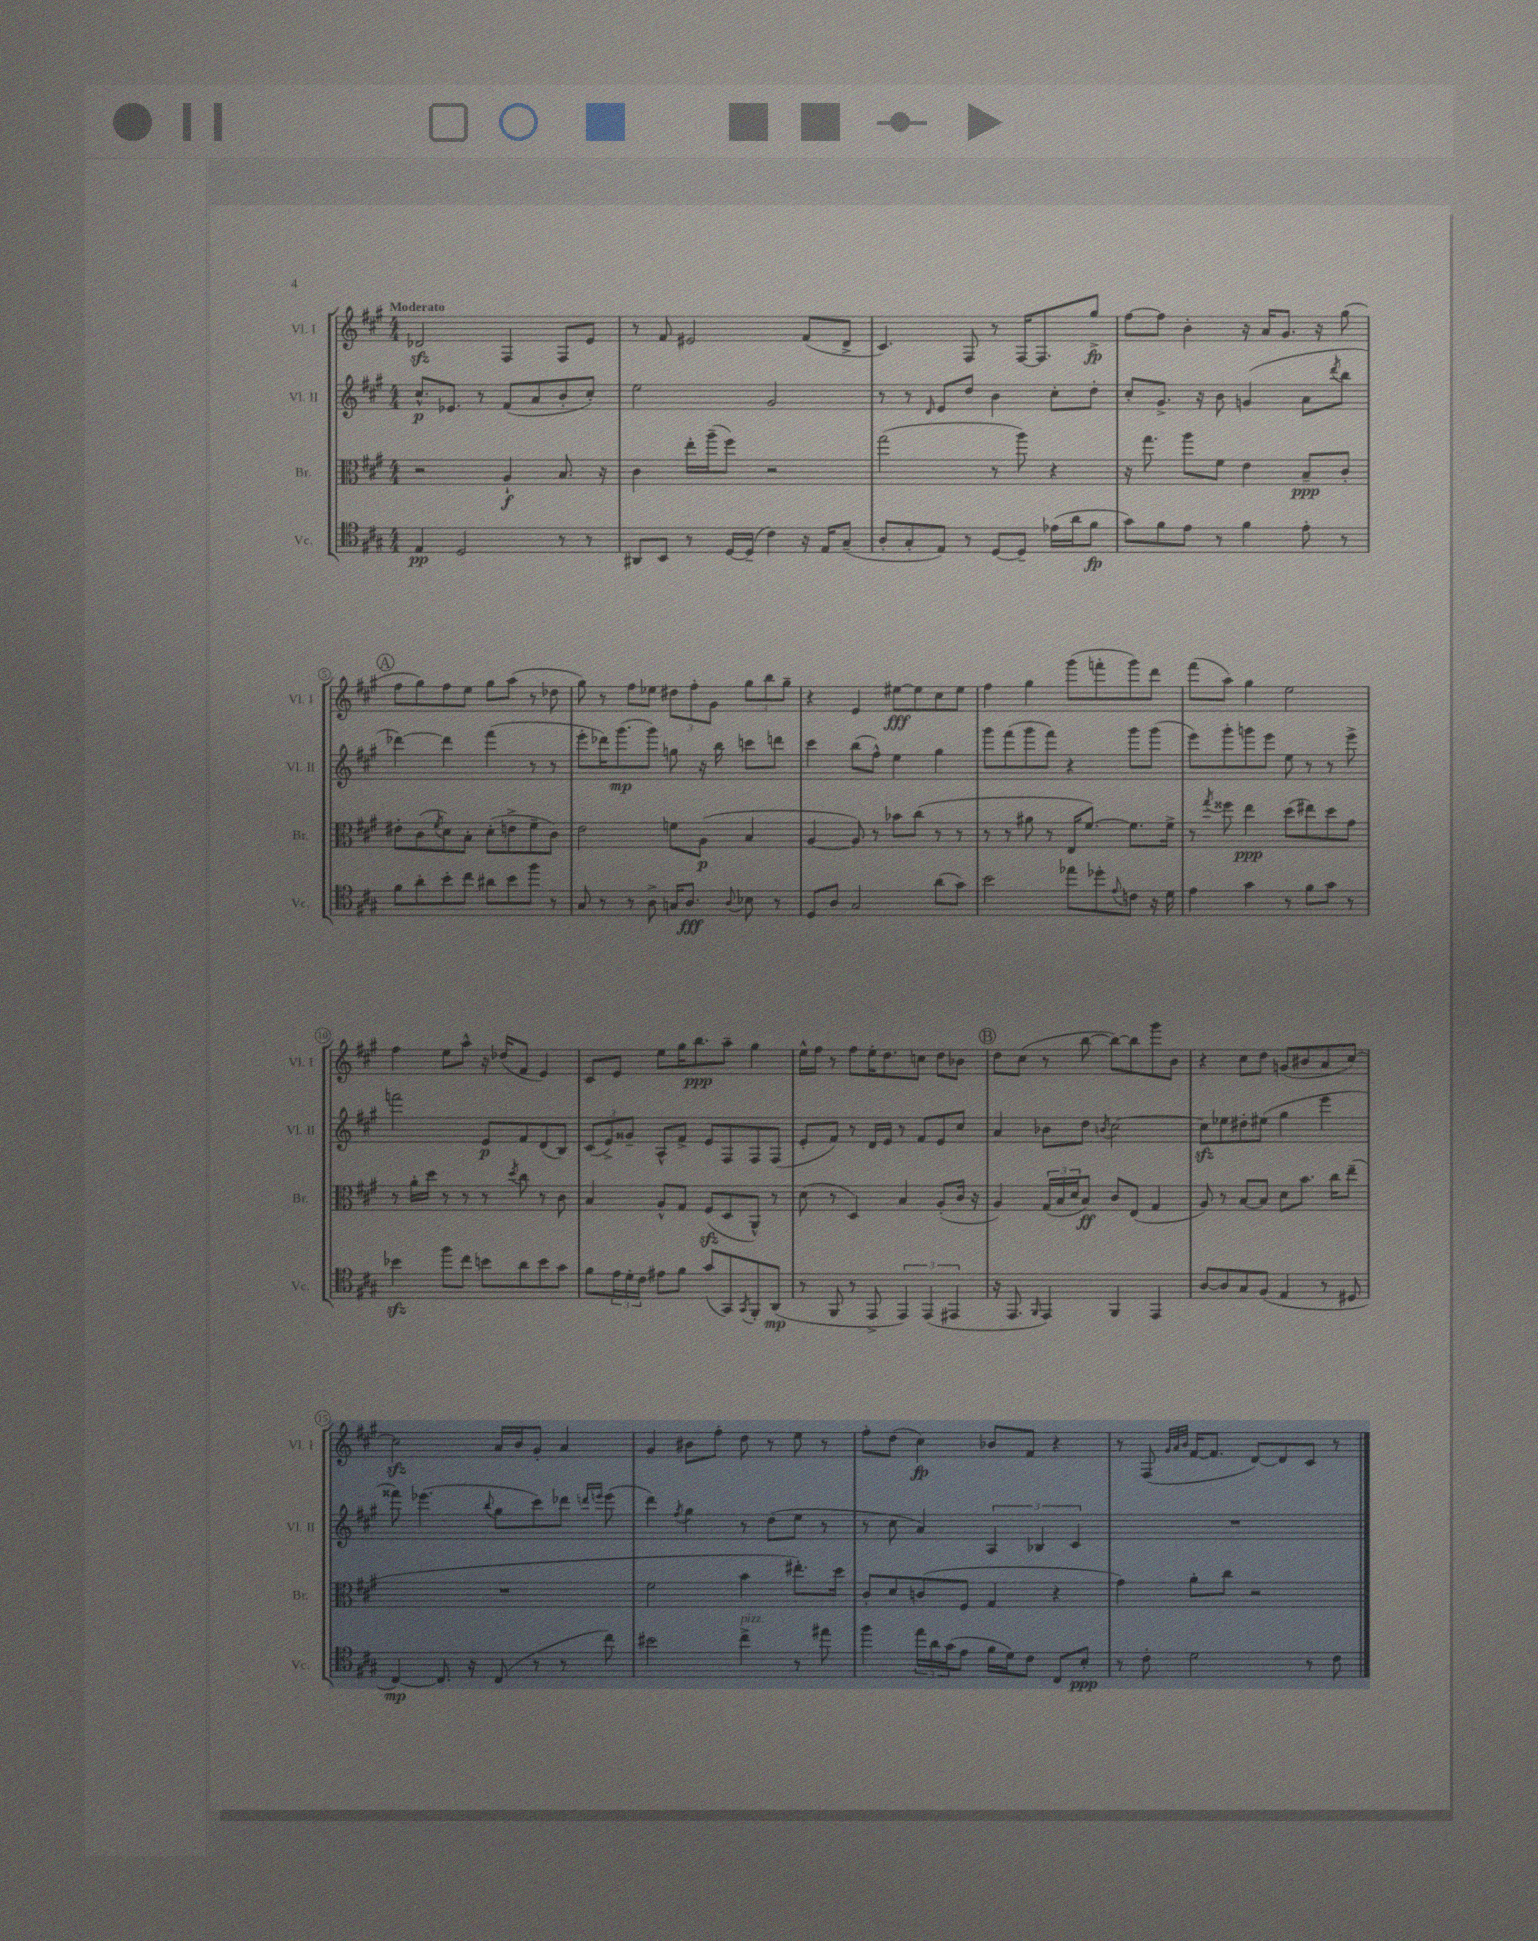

**kern	**dynam	**kern	**dynam	**kern	**dynam	**kern	**dynam
*part4	*part4	*part3	*part3	*part2	*part2	*part1	*part1
*staff4	*staff4	*staff3	*staff3	*staff2	*staff2	*staff1	*staff1
*I"Vc.	*	*I"Br.	*	*I"Vl. II	*	*I"Vl. I	*
*I'Vc.	*	*I'Br.	*	*I'Vl. II	*	*I'Vl. I	*
*clefC4	*	*clefC3	*	*clefG2	*	*clefG2	*
*k[f#c#g#]	*	*k[f#c#g#]	*	*k[f#c#g#]	*	*k[f#c#g#]	*
*M4/4	*	*M4/4	*	*M4/4	*	*M4/4	*
=1	=1	=1	=1	=1	=1	=1	=1
!	!	!	!	!	!	!LO:TX:a:B:t=Moderato	!
4E/	pp	2r	.	8.cc#^^/L	p	2d-Xzz/	.
.	.	.	.	8.e-X/J	.	.	.
2D/	.	.	.	.	.	.	.
.	.	.	.	8r	.	.	.
.	.	4A`/	f	(8f#/L	.	4F#/	.
.	.	.	.	8a/	.	.	.
8r	.	8.B/	.	8b'/	.	8F#/L	.
8r	.	.	.	8cc#'/J)	.	8e/J	.
.	.	16r	.	.	.	.	.
=2	=2	=2	=2	=2	=2	=2	=2
8AA#X/L	.	4c#\	.	2ee\	.	8r	.
8BB/J	.	.	.	.	.	8f#/	.
8r	.	16ee'\LL	.	.	.	2e#X/	.
.	.	(16aa~\J	.	.	.	.	.
[16D/LL	.	8ff#\J)	.	.	.	.	.
(16D~/JJ]	.	.	.	.	.	.	.
4c#\)	.	2r	.	2g#/	.	.	.
16r	.	.	.	.	.	(8f#/L	.
16E/KL	.	.	.	.	.	.	.
(8G#~/J	.	.	.	.	.	8d^/J	.
=3	=3	=3	=3	=3	=3	=3	=3
8A'/L	.	(2gg#\	.	8r	.	4.c#/)	.
8G#'/	.	.	.	8r	.	.	.
.	.	.	.	16qqd/	.	.	.
8E/J)	.	.	.	8e/L	.	.	.
8r	.	.	.	8dd/J	.	8F#/	.
[8D/L	.	8r	.	4b\	.	8r	.
8D~/J]	.	8aa\)	.	.	.	[16F#/KL	.
.	.	.	.	.	.	8.F#/]	.
(16e-X\LL	.	4r	.	8cc#'\L	.	.	.
16a\J	.	.	.	.	.	.	.
8f#\J	fp	.	.	8dd'\J	.	8gg#^/J	fp
=4	=4	=4	=4	=4	=4	=4	=4
8g#\L)	.	16r	.	8cc#'/L	.	[8ff#\L	.
.	.	8.gg#\	.	.	.	.	.
8f#\	.	.	.	8.g#^/J	.	8ff#\J]	.
8e\J	.	8aa\L	.	.	.	4b'\	.
.	.	.	.	16r	.	.	.
8r	.	8f#\J	.	8b\	.	.	.
4f#\	.	4e\	.	(4gn/	.	16r	.
.	.	.	.	.	.	16a/KL	.
.	.	.	.	.	.	8.g#/J	.
8e'\	.	8B~/L	ppp	8a\L	.	.	.
.	.	.	.	.	.	16r	.
.	.	.	.	8qddd/	.	.	.
8r	.	8c#'/J	.	8bb\J	.	(8gg#\	.
!!LO:LB:g=z
!!LO:REH:place=s1:t=A
=5	=5	=5	=5	=5	=5	=5	=5
8f#\L	.	8e#X'\L	.	[4ddd-X\)	.	8ff#\L	.
8a'\	.	(8c#\	.	.	.	8gg#\)	.
.	.	8qf#/	.	.	.	.	.
8b'\	.	8d\)	.	4ddd-\]	.	8ff#\	.
8cc#\J	.	8B'\J	.	.	.	8ee\J	.
8a#X\L	.	(8d'\L	.	(4fff#\	.	8gg#\L	.
8b\	.	8en^\	.	.	.	(8aa\J	.
8ff#\J	.	8f#~\	.	8r	.	8r	.
8r	.	8c#\J)	.	8r	.	8dd-X\	.
=6	=6	=6	=6	=6	=6	=6	=6
8G#/	.	2e\	.	8eee'\L	.	8gg#\)	.
8r	.	.	.	16ddd-X\K)	.	8r	.
.	.	.	.	(8.ggg#\	mp	.	.
8r	.	.	.	.	.	8ff#\L	.
8A^\	.	.	.	8ggg#\J)	.	8ee-X\J	.
16Gn/KL	.	8fn\L	.	8ggn\	.	12dd#X\L	.
8.A/J	fff	.	.	.	.	.	.
.	.	.	.	.	.	12ff#'\	.
.	.	(8A\J	p	16r	.	.	.
.	.	.	.	.	.	12g#\J	.
.	.	.	.	16bb\	.	.	.
8qqA/	.	.	.	.	.	.	.
8B-X\	.	4B/	.	8cccn\L	.	12gg#\L	.
.	.	.	.	.	.	12bb\	.
8r	.	.	.	8dddn\J	.	.	.
.	.	.	.	.	.	12gg#~\J	.
=7	=7	=7	=7	=7	=7	=7	=7
8D/L	.	[4A/	.	4ccc#\	.	4r	.
8A/J	.	.	.	.	.	.	.
2G#/	.	8A/])	.	(8bb\L	.	4e/	.
.	.	8r	.	8ff#^^\J)	.	.	.
.	.	8b-X\L	.	4ee\	.	[8ee#X\L	fff
.	.	(8cc#\J	.	.	.	8ee#\]	.
(8a\L	.	8r	.	4gg#\	.	8cc#\	.
8g#\J)	.	8r	.	.	.	8ee#\J	.
=8	=8	=8	=8	=8	=8	=8	=8
2b\	.	8r	.	8ggg#\L	.	4ff#\	.
.	.	8r	.	(8fff#\	.	.	.
.	.	8a#X\	.	8ggg#\	.	4gg#\	.
.	.	8r	.	8fff#\J)	.	.	.
8ee-X\L	.	16E/KL	.	4r	.	(8ggg#\L	.
.	.	[8.f#/J)	.	.	.	.	.
8dd-X'\	.	.	.	.	.	8fffn'\	.
8qqe/	.	.	.	.	.	.	.
8cn\J	.	8.f#\L]	.	8ggg#\L	.	8ggg#\)	.
16r	.	.	.	(8ggg#\J	.	8ddd\J	.
16d\	.	16f#^\Jk	.	.	.	.	.
=9	=9	=9	=9	=9	=9	=9	=9
4e\	.	8r	.	8eee\L)	.	(8fff#\L	.
.	.	8qgg#/	.	.	.	.	.
.	.	8ff##X\	.	8ggg#'\	.	8aa\J)	.
4g#\	.	4ee\	ppp	8gggn\	.	4gg#\	.
.	.	.	.	8eee\J	.	.	.
8r	.	(8dd\L	.	8ee\	.	2ee\	.
8f#\L	.	8ee#X\)	.	8r	.	.	.
8g#\J	.	8dd\	.	8r	.	.	.
8r	.	8g#\J	.	8eee^\	.	.	.
!!LO:LB:g=z
=10	=10	=10	=10	=10	=10	=10	=10
4b-Xzz\	.	8r	.	2fffn\	.	4ff#\	.
.	.	16a'\LL	.	.	.	.	.
.	.	16dd\JJ	.	.	.	.	.
8ff#\L	.	8r	.	.	.	8ee\L	.
8cc#\J	.	8r	.	.	.	8aa^^\J	.
8bn\L	.	8r	.	8e/L	p	16r	.
.	.	.	.	.	.	(16dd-X/KL	.
.	.	8qdd/	.	.	.	.	.
8a\	.	8cc#\	.	8f#/	.	8f#/J	.
8b\	.	8r	.	(8d/	.	4e/)	.
8g#\J	.	8c#\	.	8B/J)	.	.	.
=11	=11	=11	=11	=11	=11	=11	=11
8f#\L	.	4B/	.	(12c#/L	.	8c#/L	.
.	.	.	.	12e^/)	.	.	.
24e\L	.	.	.	.	.	8e/J	.
24d'\	.	.	.	12g##X~/J	.	.	.
24c#\JJ	.	.	.	.	.	.	.
8e#X\L	.	8A^^/L	.	8A^^/L	.	8ee\L	.
8f#\J	.	8G#/J	.	8f#^/J	.	16gg#\K	.
.	.	.	.	.	.	8.bb\	ppp
(8g#/L	.	(8F#zz/L	.	8e/L	.	.	.
8GG#/)	.	8D/	.	8F#/	.	8aa~\J	.
8qGG#/	.	.	.	.	.	.	.
8FF#'/	.	8AA^^/J)	.	8F#/	.	4gg#\	.
(8AA/J	mp	8r	.	(8F#/J	.	.	.
=12	=12	=12	=12	=12	=12	=12	=12
8r	.	(8d\	.	8e'/L	.	16ee^^\LL	.
.	.	.	.	.	.	16ff#\JJ	.
8FF#/	.	8r	.	8f#/J)	.	8r	.
8r	.	4D/)	.	8r	.	8ff#\L	.
8EE^/	.	.	.	16d/LL	.	16ee'\K	.
.	.	.	.	16e/JJ	.	8.dd\	.
6EE/)	.	4B/	.	8r	.	.	.
.	.	.	.	8f#/L	.	8ccn\J	.
(6EE/	.	.	.	.	.	.	.
.	.	(8A'/L	.	8e/	.	8dd\L	.
6EE#X/	.	.	.	.	.	.	.
.	.	16c#/Jk	.	8cc#/J	.	8b-X\J	.
.	.	16r	.	.	.	.	.
!!LO:REH:place=s1:t=B
=13	=13	=13	=13	=13	=13	=13	=13
16r	.	4A/)	.	4a/	.	8dd\L	.
8.EE/	.	.	.	.	.	.	.
.	.	.	.	.	.	(8cc#\J	.
16qqFF#/	.	.	.	.	.	.	.
4EE/)	.	(24G#/LL	.	8b-X\L	.	8r	.
.	.	24B/	.	.	.	.	.
.	.	24d/J	.	.	.	.	.
.	.	8B/J)	ff	8dd\J	.	[8bb\	.
.	.	.	.	8qbn/	.	.	.
4FF#/	.	8c#/L	.	[2cc#\	.	8bb\L_)	.
.	.	(8E/J	.	.	.	8bb\]	.
4EE/	.	4G#/	.	.	.	8ggg#\	.
.	.	.	.	.	.	8b\J	.
=14	=14	=14	=14	=14	=14	=14	=14
[8A/L	.	8A/)	.	8cc#zz\L]	.	4r	.
8A/]	.	8r	.	8ee-X\	.	.	.
8G#/	.	[8B/L	.	8dd#X'\	.	8cc#\L	.
(8F#/J	.	8B/J]	.	(8ee#X\J	.	8dd\J	.
4E/	.	8d\L	.	4gg#\	.	(8gn/L	.
.	.	8.b\J	.	.	.	8b#X/	.
8r	.	.	.	4eee\	.	8a/	.
.	.	16cc#\KL	.	.	.	.	.
8D#X/	.	(8ee~\J	.	.	.	[8cc#/J)	.
!!LO:LB:g=z
=15	=15	=15	=15	=15	=15	=15	=15
[4C#/)	mp	1r	.	8fff##X\)	.	2cc#zz\]	.
.	.	.	.	(4.eee-X\	.	.	.
8.C#/]	.	.	.	.	.	.	.
16r	.	.	.	.	.	.	.
.	.	.	.	8qqbb/	.	.	.
(8C#/	.	.	.	8gg#\L	.	16a/LL	.
.	.	.	.	.	.	16b/J	.
8r	.	.	.	8ccc#\)	.	8g#'/J	.
8r	.	.	.	8ddd-X\J	.	4a/	.
.	.	.	.	16qqdddn/LL	.	.	.
.	.	.	.	16qqeeen/JJ	.	.	.
8cc#\)	.	.	.	(8eee\	.	.	.
=16	=16	=16	=16	=16	=16	=16	=16
2b#X\	.	2f#\	.	4ddd\)	.	4g#/	.
.	.	.	.	8qff#/	.	.	.
.	.	.	.	4gg#\	.	8b#X\L	.
.	.	.	.	.	.	8ff#'\J	.
!LO:TX:a:i:t=pizz.	!	!	!	!	!	!	!
4cc#^\	.	4b\	.	8r	.	8dd\	.
.	.	.	.	(8dd\L	.	8r	.
8r	.	8.ee#X'\L)	.	8ee\J	.	8ee\	.
8ee#X\	.	.	.	8r	.	8r	.
.	.	16dd\Jk	.	.	.	.	.
=17	=17	=17	=17	=17	=17	=17	=17
4ff#\	.	8c#'/L	.	8r	.	8ff#'\L	.
.	.	8d/	.	8cc#\	.	(8dd\J	.
24ee\LL	.	(8cn/	.	4a/)	.	4cc#\)	fp
24a\	.	.	.	.	.	.	.
(24g#\J	.	.	.	.	.	.	.
8e\J	.	8F#/J	.	.	.	.	.
16f#\LL	.	4G#/	.	6A/	.	8b-X/L	.
16d\J)	.	.	.	.	.	.	.
8c#\J	.	.	.	.	.	8f#/J	.
.	.	.	.	6B-X/	.	.	.
8C#/L	.	4r	.	.	.	4r	.
.	.	.	.	6c#/	.	.	.
8B'/J	ppp	.	.	.	.	.	.
=18	=18	=18	=18	=18	=18	=18	=18
8r	.	4g#\)	.	1r	.	8r	.
8c#'\	.	.	.	.	.	(8F#/	.
.	.	.	.	.	.	32qqg#/LLL	.
.	.	.	.	.	.	32qqa/	.
.	.	.	.	.	.	32qqb/JJJ	.
2d\	.	8a'\L	.	.	.	[16f#/KL	.
.	.	.	.	.	.	8.f#/J]	.
.	.	8cc#\J	.	.	.	.	.
.	.	2r	.	.	.	[8d/L)	.
.	.	.	.	.	.	8d/]	.
8r	.	.	.	.	.	8c#/J	.
8c#\	.	.	.	.	.	8r	.
==	==	==	==	==	==	==	==
*-	*-	*-	*-	*-	*-	*-	*-
